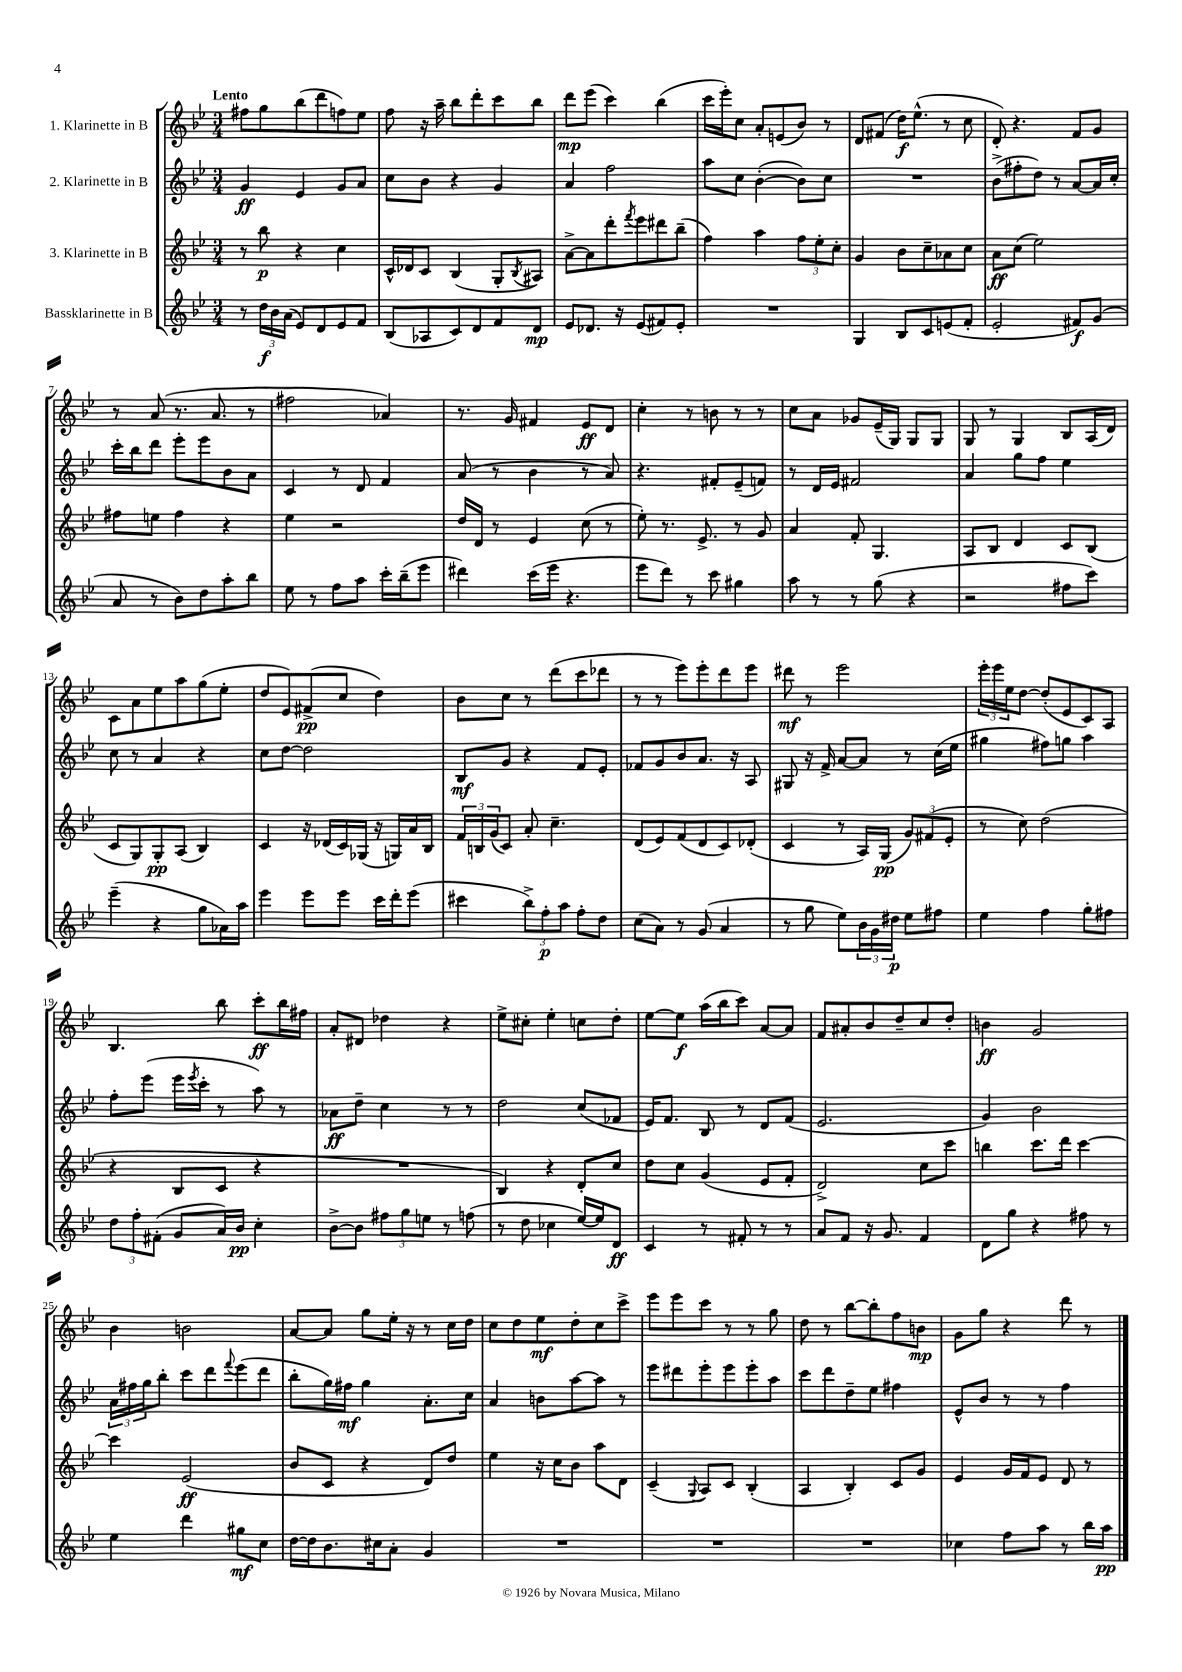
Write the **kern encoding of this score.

**kern	**dynam	**kern	**dynam	**kern	**dynam	**kern	**dynam
*part4	*part4	*part3	*part3	*part2	*part2	*part1	*part1
*staff4	*staff4	*staff3	*staff3	*staff2	*staff2	*staff1	*staff1
*I"Bassklarinette in B	*	*I"3. Klarinette in B	*	*I"2. Klarinette in B	*	*I"1. Klarinette in B	*
*clefG2	*	*clefG2	*	*clefG2	*	*clefG2	*
*k[b-e-]	*	*k[b-e-]	*	*k[b-e-]	*	*k[b-e-]	*
*M3/4	*	*M3/4	*	*M3/4	*	*M3/4	*
=1	=1	=1	=1	=1	=1	=1	=1
!	!	!	!	!	!	!LO:TX:a:B:t=Lento	!
8r	.	8r	.	4g/	ff	8ff#X\L	.
24dd\LL	f	8bb-\	p	.	.	8gg\	.
24b-\	.	.	.	.	.	.	.
(24a\JJ	.	.	.	.	.	.	.
8e-/L)	.	4r	.	4e-/	.	(8bb-\	.
8d/	.	.	.	.	.	8ddd\	.
8e-/	.	4cc\	.	8g/L	.	8ffn\)	.
8f/J	.	.	.	8a/J	.	8ee-\J	.
=2	=2	=2	=2	=2	=2	=2	=2
(8B-/L	.	16c^^/LL	.	8cc\L	.	8ff\	.
.	.	16d-X/J	.	.	.	.	.
8A-X/	.	8c/J	.	8b-\J	.	16r	.
.	.	.	.	.	.	16aa~\	.
8c/)	.	(4B-/	.	4r	.	8bb-\L	.
8d/	.	.	.	.	.	8ddd'\	.
8f/	.	8G'/L	.	4g/	.	8ccc\	.
.	.	8qB-/	.	.	.	.	.
8d/J	mp	8A#X/J)	.	.	.	8bb-\J	.
=3	=3	=3	=3	=3	=3	=3	=3
8e-/L	.	[8a^\L	.	4a/	.	8ddd\L	mp
8.d-X/J	.	8a\]	.	.	.	(8eee-\J	.
.	.	8ddd'\	.	2ff\	.	4ccc\)	.
16r	.	.	.	.	.	.	.
.	.	8qfff/	.	.	.	.	.
(8e-/L	.	8eee-\	.	.	.	.	.
8f#X/)	.	8ddd#X\	.	.	.	(4bb-\	.
8e-'/J	.	(8bb-~\J	.	.	.	.	.
=4	=4	=4	=4	=4	=4	=4	=4
2.r	.	4ff\)	.	8aa\L	.	16ccc\LL	.
.	.	.	.	.	.	16eee-'\J)	.
.	.	.	.	8cc\J	.	8cc\J	.
.	.	4aa\	.	([4b-'\	.	8a'/L	.
.	.	.	.	.	.	(8en/	.
.	.	12ff\L	.	8b-\L])	.	8b-/J)	.
.	.	12ee-'\	.	.	.	.	.
.	.	.	.	8cc\J	.	8r	.
.	.	12cc'\J	.	.	.	.	.
=5	=5	=5	=5	=5	=5	=5	=5
4G/	.	4g/	.	2.r	.	8d/L	.
.	.	.	.	.	.	(8f#X/J	.
8B-/L	.	8b-\L	.	.	.	16dd\KL)	f
.	.	.	.	.	.	(8.ee-^^\J	.
8c/	.	8cc~\	.	.	.	.	.
(8en/	.	8a-X\	.	.	.	8r	.
8f'/J	.	8cc\J	.	.	.	8cc\	.
=6	=6	=6	=6	=6	=6	=6	=6
2e-'/	.	8a\L	ff	(8b-^\L	.	8d'/)	.
.	.	(8cc\J	.	8ff#X'\	.	4.r	.
.	.	2ee-\)	.	8dd\J)	.	.	.
.	.	.	.	8r	.	.	.
8f#X/L)	f	.	.	[8a/L	.	8f/L	.
(8g/J	.	.	.	16a/L]	.	8g/J	.
.	.	.	.	16cc'/JJ	.	.	.
!!LO:LB:g=z
=7	=7	=7	=7	=7	=7	=7	=7
8a/	.	8ff#X\L	.	16ccc'\LL	.	8r	.
.	.	.	.	16bb-\J	.	.	.
8r	.	8een\J	.	8ddd\J	.	(8a/	.
8b-\L)	.	4ff#\	.	8eee-'\L	.	8.r	.
8dd\	.	.	.	8eee-\	.	.	.
.	.	.	.	.	.	8.a/	.
8aa'\	.	4r	.	8b-\	.	.	.
8bb-\J	.	.	.	8a\J	.	8r	.
=8	=8	=8	=8	=8	=8	=8	=8
8ee-\	.	4ee-\	.	4c/	.	2ff#X\	.
8r	.	.	.	.	.	.	.
8ff\L	.	2r	.	8r	.	.	.
8aa\J	.	.	.	8d/	.	.	.
16ccc'\LL	.	.	.	4f/	.	4a-X/)	.
(16bb-~\J	.	.	.	.	.	.	.
8eee-\J	.	.	.	.	.	.	.
=9	=9	=9	=9	=9	=9	=9	=9
4ddd#X\)	.	16dd/LL	.	(8a/	.	8.r	.
.	.	16d/JJ	.	.	.	.	.
.	.	8r	.	8r	.	.	.
.	.	.	.	.	.	16g/	.
(16ccc\LL	.	4e-/	.	4b-\	.	4f#X/	.
16eee-\JJ	.	.	.	.	.	.	.
4.r	.	.	.	.	.	.	.
.	.	(8cc\	.	8r	.	8e-/L	ff
.	.	8r	.	8a/)	.	8d/J	.
=10	=10	=10	=10	=10	=10	=10	=10
8eee-\L	.	8ee-'\)	.	4.r	.	4cc'\	.
8ddd\J)	.	8.r	.	.	.	.	.
8r	.	.	.	.	.	8r	.
.	.	8.e-^/	.	.	.	.	.
8ccc\	.	.	.	8f#X'/L	.	8bn\	.
4gg#X\	.	8r	.	(8e-~/	.	8r	.
.	.	8g/	.	8fn/J)	.	8r	.
=11	=11	=11	=11	=11	=11	=11	=11
8aa\	.	4a/	.	8r	.	8cc\L	.
8r	.	.	.	16d/LL	.	8a\J	.
.	.	.	.	16e-/JJ	.	.	.
8r	.	8f'/	.	2f#X/	.	8g-X/L	.
(8gg\	.	4.G/	.	.	.	(16e-~/L	.
.	.	.	.	.	.	16G/JJ)	.
4r	.	.	.	.	.	8G/L	.
.	.	.	.	.	.	8G/J	.
=12	=12	=12	=12	=12	=12	=12	=12
2r	.	8A/L	.	4a/	.	8G/	.
.	.	8B-/J	.	.	.	8r	.
.	.	4d/	.	8gg\L	.	4G/	.
.	.	.	.	8ff\J	.	.	.
8ff#X\L	.	8c/L	.	4ee-\	.	8B-/L	.
8ccc\J)	.	(8B-/J	.	.	.	(16A/L	.
.	.	.	.	.	.	16d/JJ)	.
!!LO:LB:g=z
=13	=13	=13	=13	=13	=13	=13	=13
(4eee-~\	.	8c/L	.	8cc\	.	8c\L	.
.	.	8G/)	.	8r	.	8a\	.
4r	.	8G'/	pp	4a/	.	8ee-\	.
.	.	(8A/J	.	.	.	8aa\	.
8gg\L	.	4B-/)	.	4r	.	(8gg\	.
16a-X\L)	.	.	.	.	.	8ee-'\J	.
16aa\JJ	.	.	.	.	.	.	.
=14	=14	=14	=14	=14	=14	=14	=14
4eee-\	.	4c/	.	8cc\L	.	8dd/L	.
.	.	.	.	[8dd\J	.	8e-/)	.
8eee-\L	.	16r	.	2dd\]	.	(8f#X^/	pp
.	.	(16d-X/LL	.	.	.	.	.
8eee-\J	.	16c/)	.	.	.	8cc/J	.
.	.	(16G-X/JJ	.	.	.	.	.
16ccc\LL	.	16r	.	.	.	4dd\)	.
16ddd'\J	.	16Gn/LL)	.	.	.	.	.
(8eee-\J	.	16a/	.	.	.	.	.
.	.	16B-/JJ	.	.	.	.	.
=15	=15	=15	=15	=15	=15	=15	=15
4ccc#X\	.	24f/LL	.	8B-/L	mf	8b-\L	.
.	.	24Bn/	.	.	.	.	.
.	.	(24g/J	.	.	.	.	.
.	.	8c/J)	.	8g/J	.	8cc\J	.
12bb-^\L)	.	8a'/	.	4r	.	8r	.
12ff'\	p	.	.	.	.	.	.
.	.	4.cc~\	.	.	.	(8ddd\L	.
12aa\J	.	.	.	.	.	.	.
8ff'\L	.	.	.	8f/L	.	8ccc\	.
8dd\J	.	.	.	8e-'/J	.	8ddd-X\J	.
=16	=16	=16	=16	=16	=16	=16	=16
(8cc\L	.	(8d/L	.	8f-X/L	.	8r	.
8a\J)	.	8e-/)	.	8g/	.	8r	.
8r	.	(8f/	.	8b-/	.	8eee-\L)	.
(8g/	.	8d/	.	8.a/J	.	8eee-'\	.
4a/	.	8c/)	.	.	.	8ddd\	.
.	.	.	.	16r	.	.	.
.	.	(8d-X'/J	.	8A/	.	8eee-\J	.
=17	=17	=17	=17	=17	=17	=17	=17
8r	.	4c/	.	8G#X/	.	8ddd#X\	mf
8gg\	.	.	.	16r	.	8r	.
.	.	.	.	16f^/	.	.	.
8ee-\L)	.	8r	.	[8a/L	.	2eee-\	.
24b-\L	.	16A/LL)	.	8a/J]	.	.	.
24g\	.	.	.	.	.	.	.
.	.	(16G/JJ	pp	.	.	.	.
24dd#X\JJ	p	.	.	.	.	.	.
8ee-\L	.	12g/L)	.	8r	.	.	.
.	.	(12f#X/	.	.	.	.	.
8ff#X\J	.	.	.	(16cc\LL	.	.	.
.	.	12e-'/J	.	.	.	.	.
.	.	.	.	16ee-\JJ	.	.	.
=18	=18	=18	=18	=18	=18	=18	=18
4ee-\	.	8r	.	4gg#X\	.	24eee-'\LL	.
.	.	.	.	.	.	24eee-\	.
.	.	.	.	.	.	24ee-\J	.
.	.	8cc\)	.	.	.	[8dd\J	.
4ff\	.	(2dd\	.	8ff#X\L)	.	(8dd'/L]	.
.	.	.	.	8ggn\J	.	8e-/	.
8gg'\L	.	.	.	4aa\	.	8c/)	.
8ff#X\J	.	.	.	.	.	8A/J	.
!!LO:LB:g=z
=19	=19	=19	=19	=19	=19	=19	=19
12dd\L	.	4r	.	8ff'\L	.	4.B-/	.
12ff'\	.	.	.	.	.	.	.
.	.	.	.	(8eee-\J	.	.	.
(12f#X'\J	.	.	.	.	.	.	.
8g/L	.	8B-/L	.	16eee-\LL	.	.	.
.	.	.	.	8qeee-/	.	.	.
.	.	.	.	16ccc'\JJ	.	.	.
16a/L)	.	8c/J	.	8r	.	8bb-\	.
16b-/JJ	pp	.	.	.	.	.	.
4cc'\	.	4r	.	8aa\)	.	8ccc'\L	ff
.	.	.	.	8r	.	16bb-\L	.
.	.	.	.	.	.	16ff#X\JJ	.
=20	=20	=20	=20	=20	=20	=20	=20
[8b-^\L	.	2.r	.	8a-X\L	ff	8a'/L	.
8b-\J]	.	.	.	8dd~\J	.	8d#X/J	.
12ff#X\L	.	.	.	4cc\	.	4dd-X\	.
12gg\	.	.	.	.	.	.	.
12een\J	.	.	.	.	.	.	.
8r	.	.	.	8r	.	4r	.
(8ffn\	.	.	.	8r	.	.	.
=21	=21	=21	=21	=21	=21	=21	=21
8r	.	4B-/)	.	2dd\	.	8ee-^\L	.
8dd\	.	.	.	.	.	8cc#X'\J	.
4cc-X\	.	4r	.	.	.	4ee-'\	.
[16ee-/LL)	.	8d'/L	.	(8cc/L	.	8ccn\L	.
16ee-/J]	.	.	.	.	.	.	.
8d/J	ff	8cc/J	.	8f-X/J	.	8dd'\J	.
=22	=22	=22	=22	=22	=22	=22	=22
4c/	.	8dd\L	.	16e-/KL)	.	[8ee-\L	.
.	.	.	.	8.f/J	.	.	.
.	.	8cc\J	.	.	.	8ee-\J]	f
8r	.	(4g/	.	8B-/	.	(16aa\LL	.
.	.	.	.	.	.	16bb-\J	.
8f#X'/	.	.	.	8r	.	8ccc\J)	.
8r	.	8e-/L	.	8d/L	.	[8a/L	.
8r	.	8f'/J	.	(8f/J	.	8a/J]	.
=23	=23	=23	=23	=23	=23	=23	=23
8a/L	.	2d^/)	.	2.e-/	.	8f/L	.
8f/J	.	.	.	.	.	8a#X'/	.
16r	.	.	.	.	.	8b-/	.
8.g/	.	.	.	.	.	.	.
.	.	.	.	.	.	8dd~/	.
4f/	.	8cc\L	.	.	.	8cc/	.
.	.	8ccc\J	.	.	.	8dd'/J	.
=24	=24	=24	=24	=24	=24	=24	=24
8d\L	.	4bbn\	.	4g/)	.	4bn\	ff
8gg\J	.	.	.	.	.	.	.
4r	.	8.ccc\L	.	2b-\	.	2g/	.
.	.	16ddd\Jk	.	.	.	.	.
8ff#X\	.	[4ccc\	.	.	.	.	.
8r	.	.	.	.	.	.	.
!!LO:LB:g=z
=25	=25	=25	=25	=25	=25	=25	=25
4ee-\	.	4ccc\]	.	24a\LL	.	4b-\	.
.	.	.	.	24ff#X\	.	.	.
.	.	.	.	24gg\J	.	.	.
.	.	.	.	8bb-'\J	.	.	.
4ddd\	.	(2e-/	ff	8ccc\L	.	2bn\	.
.	.	.	.	8ddd\	.	.	.
.	.	.	.	8qqfff/	.	.	.
8gg#X\L	mf	.	.	(8eee-\	.	.	.
8cc\J	.	.	.	8ddd\J	.	.	.
=26	=26	=26	=26	=26	=26	=26	=26
[16dd\LL	.	8b-/L	.	8bb-'\L	.	[8a/L	.
16dd\J]	.	.	.	.	.	.	.
8.b-\	.	8c/J	.	16gg\L)	.	8a/J]	.
.	.	.	.	16ff#X\JJ	mf	.	.
.	.	4r	.	4gg\	.	8gg\L	.
16cc#X\k	.	.	.	.	.	.	.
8a'\J	.	.	.	.	.	16ee-'\Jk	.
.	.	.	.	.	.	16r	.
4g/	.	8d/L)	.	8.a'\L	.	8r	.
.	.	8dd/J	.	.	.	16cc\LL	.
.	.	.	.	16cc\Jk	.	16dd\JJ	.
=27	=27	=27	=27	=27	=27	=27	=27
2.r	.	4ee-\	.	4a/	.	8cc\L	.
.	.	.	.	.	.	8dd\	.
.	.	16r	.	8bn\L	.	8ee-\	mf
.	.	16cc\KL	.	.	.	.	.
.	.	8b-\J	.	[8aa\	.	8dd'\	.
.	.	8aa\L	.	8aa\J]	.	8cc\	.
.	.	8d\J	.	8r	.	8ccc^\J	.
=28	=28	=28	=28	=28	=28	=28	=28
2.r	.	(4c~/	.	8eee-\L	.	8eee-\L	.
.	.	.	.	8ddd#X\	.	8eee-\	.
.	.	8qqG/	.	.	.	.	.
.	.	8A/L)	.	8eee-'\	.	8ccc\J	.
.	.	8c/J	.	8eee-\	.	8r	.
.	.	(4B-'/	.	8eee-'\	.	8r	.
.	.	.	.	8aa\J	.	8gg\	.
=29	=29	=29	=29	=29	=29	=29	=29
2.r	.	4A/	.	8ccc\L	.	8dd\	.
.	.	.	.	8ddd\	.	8r	.
.	.	4B-'/)	.	8dd~\	.	[8bb-\L	.
.	.	.	.	8ee-\J	.	8bb-'\]	.
.	.	8c/L	.	4ff#X\	.	8ff\	.
.	.	8g/J	.	.	.	8bn\J	mp
=30	=30	=30	=30	=30	=30	=30	=30
4cc-X\	.	4e-/	.	8e-^^/L	.	8g\L	.
.	.	.	.	8b-/J	.	8gg\J	.
8ff\L	.	16g/LL	.	8r	.	4r	.
.	.	16f/J	.	.	.	.	.
8aa\J	.	8e-/J	.	8r	.	.	.
8r	.	8d/	.	4ff\	.	8ddd\	.
16bb-\LL	.	8r	.	.	.	8r	.
16aa\JJ	pp	.	.	.	.	.	.
==	==	==	==	==	==	==	==
*-	*-	*-	*-	*-	*-	*-	*-
